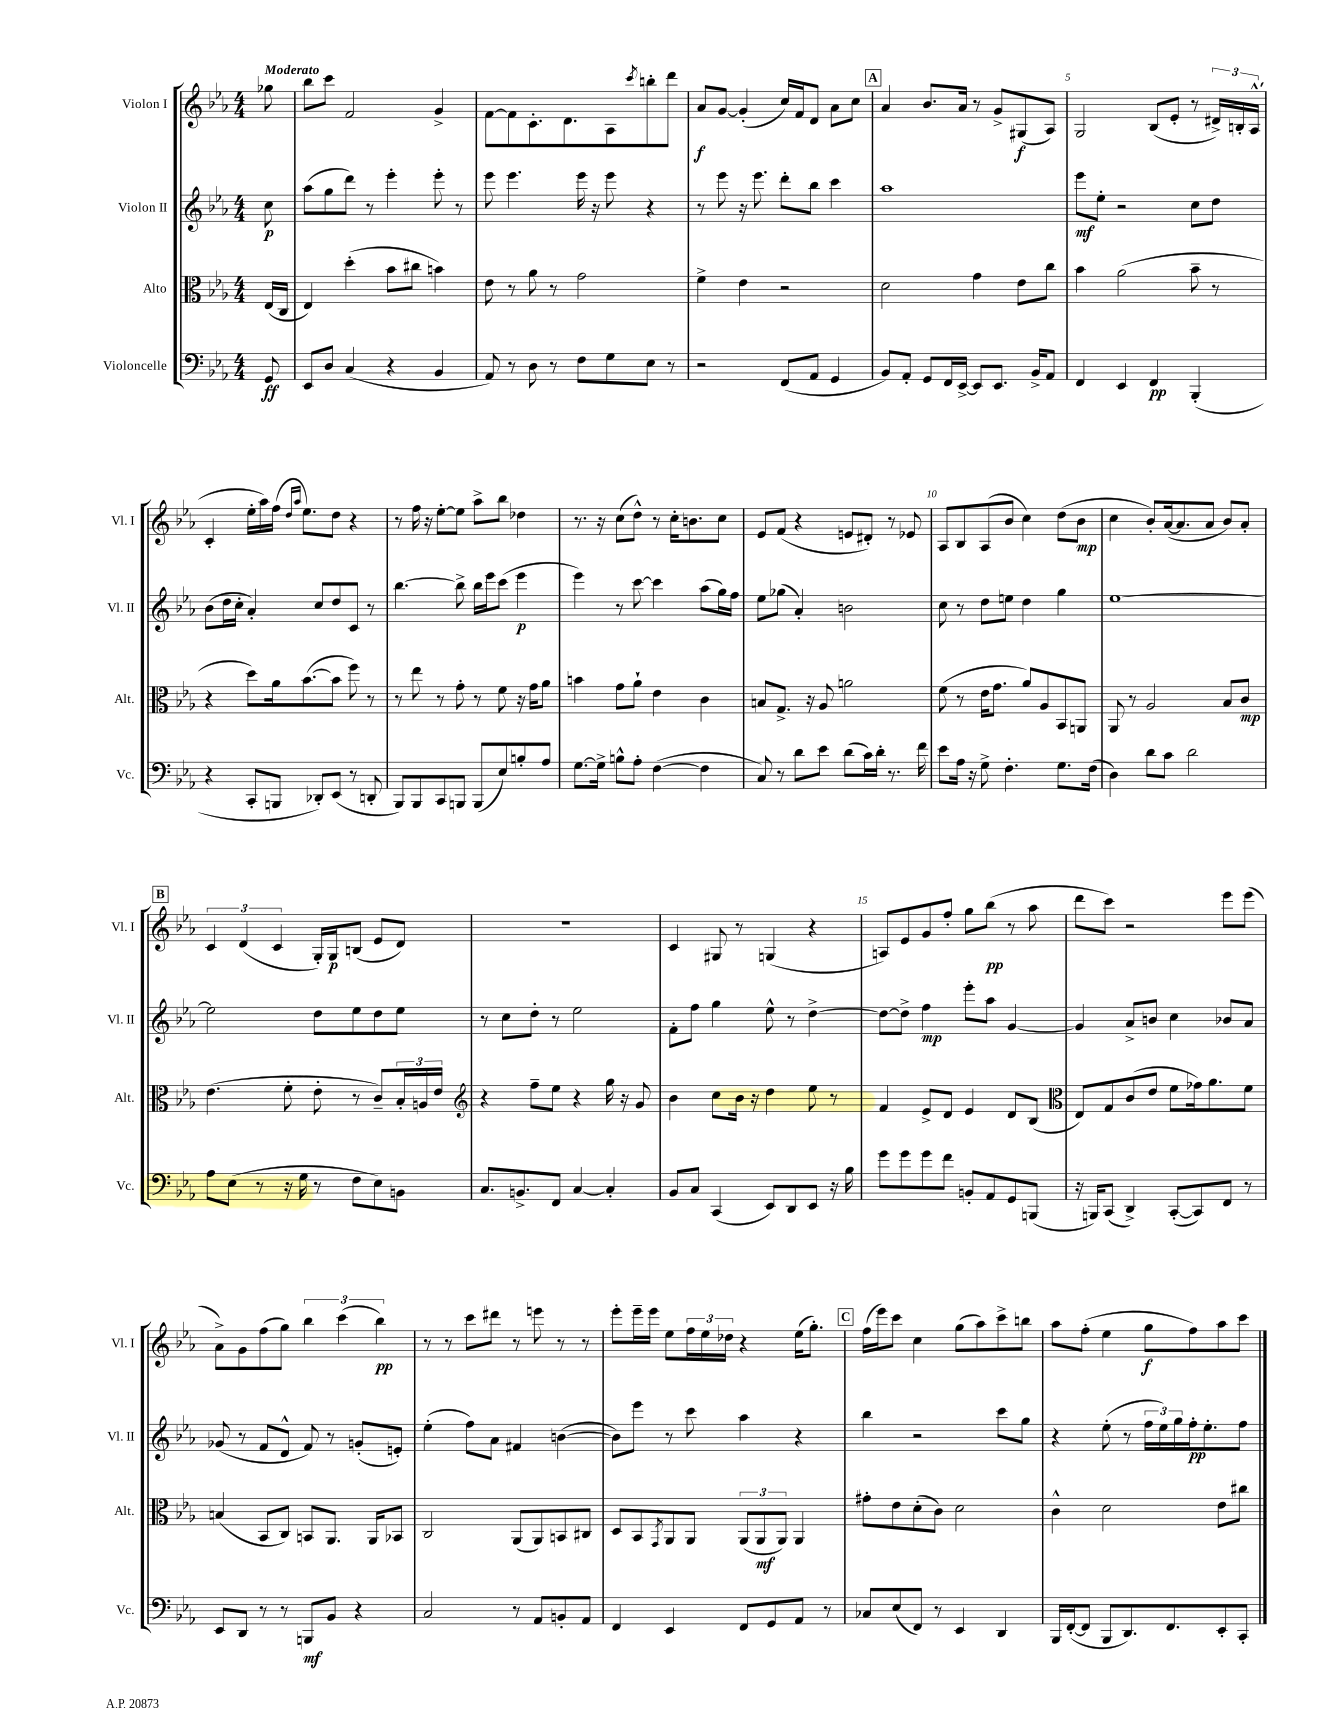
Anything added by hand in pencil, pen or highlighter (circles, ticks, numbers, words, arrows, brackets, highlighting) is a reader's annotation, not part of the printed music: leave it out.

**kern	**kern	**kern	**kern
*staff4	*staff3	*staff2	*staff1
*clefF4	*clefC3	*clefG2	*clefG2
*k[b-e-a-]	*k[b-e-a-]	*k[b-e-a-]	*k[b-e-a-]
*M4/4	*M4/4	*M4/4	*M4/4
8GG	(16E-	8cc	8gg-
.	16C	.	.
=	=	=	=
8EE-	4E-)	(8aa-	8bb-
8D	.	8gg	8ccc
(4C	(4dd'	8ddd)	2f
.	.	8r	.
4r	8b-	4eee-'	.
.	8cc#	.	.
4BB-	4b)	8eee-'	4g^
.	.	8r	.
=	=	=	=
8AA-)	8e-	8eee-	[8f
8r	8r	4.eee-	8f]
8D	8a-	.	8.c'
8r	8r	.	.
.	.	.	8.d
8F	2g	16eee-	.
.	.	16r	.
8G	.	8eee-	8A-
.	.	.	8qccc
8E-	.	4r	8bb'
8r	.	.	8ddd
=	=	=	=
2r	4f^	8r	8a-
.	.	8eee-	[8g
.	4e-	16r	(4g']
.	.	8.eee-	.
(8FF	2r	8ddd'	16cc)
.	.	.	16f
8AA-	.	8bb-	8d
4GG	.	4ccc	8a-
.	.	.	8cc
=	=	=	=
8BB-)	2d	1aa-	4a-
8AA-'	.	.	.
8GG	.	.	8.b-
16FF	.	.	.
[16EE-^	.	.	16a-
8EE-]	4g	.	8r
8.EE-	.	.	8g^
.	8e-	.	(8G#
16BB-^	.	.	.
8AA-	8cc	.	8A-)
=	=	=	=
4FF	4b-	8eee-	2G
.	.	8ee-'	.
4EE-	(2a-	2r	.
4FF	.	.	(8B-
.	.	.	8e-'
(4BBB-'	8b-~	8cc	8r
.	8r	8dd	24d#^)
.	.	.	24B'
.	.	.	(24A-^^
=	=	=	=
4r	4r	(8b-	4c'
.	.	16dd	.
.	.	16cc'	.
8CC'	8dd)	4a-')	16ee-'
.	.	.	16aa-)
8BBB	16a-	.	(16ff
.	.	.	16qqdd
.	.	.	16qqaa-
.	([8.b-	.	8.ee-)
8DD-')	.	8cc	.
(8EE-	8b-]	8dd	8dd
8r	8ff)	8c	4r
8DD'	8r	8r	.
=	=	=	=
8BBB-)	8r	[4.bb-	8r
8BBB-	8ee-	.	16ff
.	.	.	16r
8CC	8r	.	[8ee-'
8BBB	8g'	8bb-^]	8ee-]
(8BBB	8r	16bb-	8aa-^
.	.	16eee-	.
8E-)	8f	(8ccc	8bb-
8B'	16r	4eee-	4dd-
.	16g	.	.
8A-	8a-	.	.
=	=	=	=
[8.G	4b	4eee-)	8.r
16G^]	.	.	16r
8B^^	8g	8r	(8cc
8A-'	8a-`	[8ccc	8dd^^)
([4F	4e-	4ccc]	8r
.	.	.	16cc'
.	.	.	8.b
4F]	4c	(8aa-	.
.	.	16gg)	8cc
.	.	16ff	.
=	=	=	=
8C)	8B	8ee-	8e-
8r	8.G^	(8gg-	(8f
8d	.	4a-')	4r
.	16r	.	.
8e-	8A-	.	.
(8d	2a	2b	8e
16c)	.	.	8d#')
16d'	.	.	.
8.r	.	.	8r
.	.	.	8e-
16f	.	.	.
=	=	=	=
8e-	(8f	8cc	8A-
16A-	8r	8r	8B-
16r	.	.	.
8G^	16e-	8dd	(8A-
.	8.g	.	.
4.F'	.	8ee	8b-
.	8a-)	4dd	4cc)
.	8A-	.	.
8.G	8BB-	4gg	(8dd
.	8AA	.	8b-
(16F	.	.	.
=	=	=	=
4D)	8AA-	[1ee-	4cc
.	8r	.	.
8d	2A-	.	8b-')
8c	.	.	([16a-
.	.	.	8.a-]
2d	.	.	.
.	.	.	8a-
.	8B-	.	8b-)
.	8c	.	8a-'
=	=	=	=
8A-	(4.e-	2ee-]	6c
(8E-	.	.	.
.	.	.	(6d
8r	.	.	.
.	.	.	6c
16r	8f'	.	.
16G	.	.	.
8r	8e-'	8dd	16G')
.	.	.	16G
8F	8r	8ee-	(8B
8E-)	8c~)	8dd	8e-
8BB	24B-'	8ee-	8d)
.	24A	.	.
.	24e-	.	.
=	=	=	=
*	*clefG2	*	*
8.C	4r	8r	1r
.	.	8cc	.
8.BB^	.	.	.
.	8ff~	8dd'	.
8FF	8ee-	8r	.
[4C	4r	2ee-	.
4C']	16gg	.	.
.	16r	.	.
.	8g	.	.
=	=	=	=
8BB-	4b-	8f'	4c
8C	.	8ff	.
(4CC	8cc	4gg	8G#
.	16b-	.	8r
.	16r	.	.
8EE-)	4dd	8ee-^^	(4G
8DD	.	8r	.
8EE-	8ee-	[4dd^	4r
16r	8r	.	.
16B-	.	.	.
=	=	=	=
8g	4f	8dd_	8A)
8g	.	8dd^]	8e-
8g	8e-^	4ff	8g
8f	8d	.	8ff'
8BB'	4e-	8eee-'	8gg
8AA-	.	8aa-	(8bb-
8GG	8d	[4g	8r
(8BBB	(8B-	.	8aa-
=	=	=	=
*	*clefC3	*	*
16r	8E-)	4g]	8ddd
16BBB)	.	.	.
(8CC	8G	.	8ccc)
4DD^)	(8c	8a-^	2r
.	8e-	8b	.
([8CC'	8f	4cc	.
8CC])	16g-)	.	.
.	8.a-	.	.
8FF	.	8b-	8eee-
8r	8f	8a-	(8eee-
=	=	=	=
8EE-	(4B	(8g-	8a-^)
8DD	.	8r	8g
8r	8BB-	8f	(8ff
8r	8C)	8d^^	8gg)
8BBB	8BB	8f)	6bb-
8BB-	8.AA-	8r	.
.	.	.	(6ccc
4r	.	(8g'	.
.	16AA-	.	.
.	.	.	6bb-)
.	8BB-	8e')	.
=	=	=	=
2C	2C	(4ee-'	8r
.	.	.	8r
.	.	8ff)	8ccc
.	.	8a-	8ddd#
8r	(8AA-	4f#	8r
8AA-	8AA-)	.	8eee
8BB'	8BB	([4b	8r
8AA-	8C#	.	8r
=	=	=	=
4FF	8D	8b])	8eee-'
.	8BB-	8eee-	16eee-~
.	.	.	16eee-
.	8qGG	.	.
4EE-	8AA-	8r	8ee-
.	8AA-	8ccc	24ff
.	.	.	24ee-
.	.	.	24dd-
8FF	(12AA-	4aa-	4r
.	12AA-	.	.
8GG	.	.	.
.	12AA-)	.	.
8AA-	4AA-	4r	(16ee-
.	.	.	8.gg')
8r	.	.	.
=	=	=	=
8C-	8g#'	4bb-	(16ff
.	.	.	16eee-)
(8E-	8e-	.	8ccc
8FF)	(8d'	2r	4cc
8r	8c)	.	.
4EE-	2d	.	(8gg
.	.	.	8aa-)
4DD	.	8ccc	8ccc^
.	.	8gg	8bb
=	=	=	=
16BBB-	4c^^	4r	8aa-
([16FF'	.	.	.
8FF]	.	.	(8ff'
8BBB-	2d	(8ee-'	4ee-
8.DD)	.	8r	.
.	.	24ff	8gg
.	.	24ee-)	.
8.FF	.	.	.
.	.	24gg	.
.	.	16ff'	8ff)
.	.	8.ee-'	.
8EE-'	8e-	.	8aa-
8CC'	8cc#	8ff	8ccc
==	==	==	==
*-	*-	*-	*-
